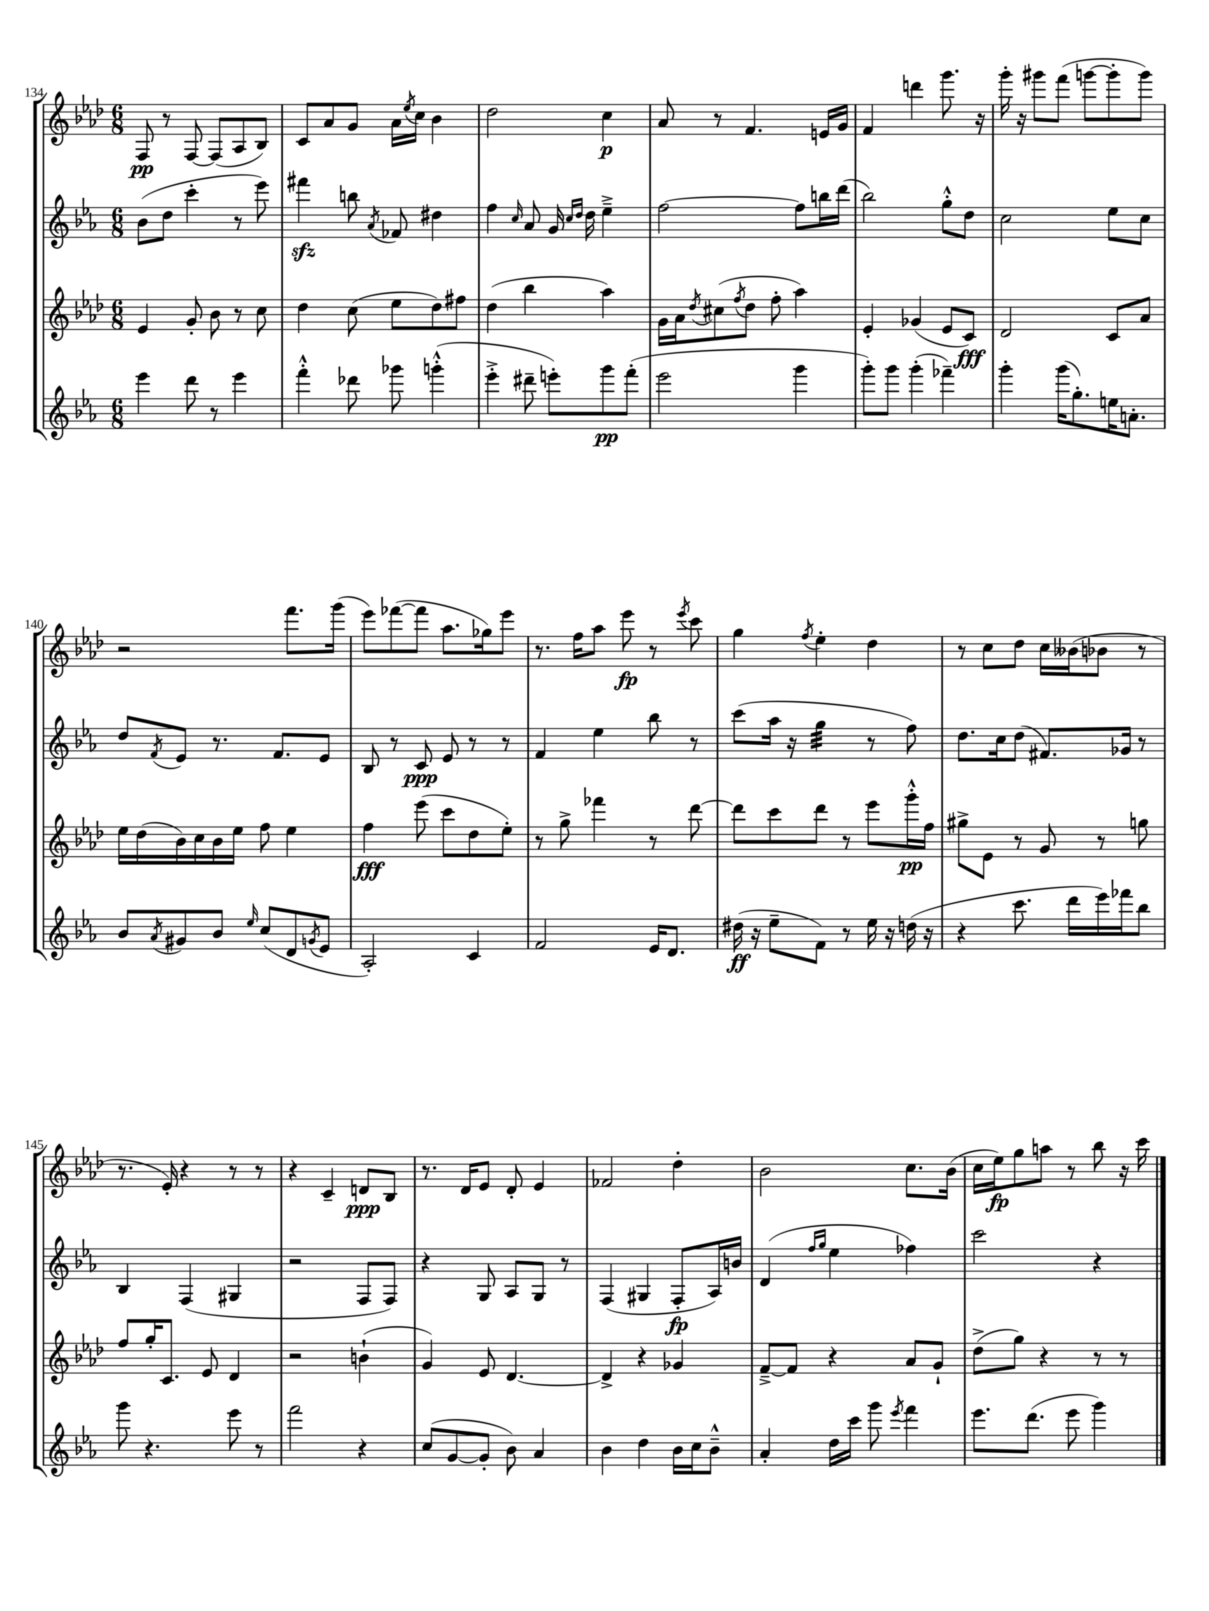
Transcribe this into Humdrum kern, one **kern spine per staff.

**kern	**dynam	**kern	**dynam	**kern	**dynam	**kern	**dynam
*part4	*part4	*part3	*part3	*part2	*part2	*part1	*part1
*staff4	*staff4	*staff3	*staff3	*staff2	*staff2	*staff1	*staff1
*clefG2	*	*clefG2	*	*clefG2	*	*clefG2	*
*k[b-e-a-]	*	*k[b-e-a-d-]	*	*k[b-e-a-]	*	*k[b-e-a-d-]	*
*M6/8	*	*M6/8	*	*M6/8	*	*M6/8	*
=134	=134	=134	=134	=134	=134	=134	=134
4eee-\	.	4e-/	.	(8b-\L	.	8F/	pp
.	.	.	.	8dd\J	.	8r	.
8ddd\	.	8g'/	.	4ccc'\	.	[8F/	.
8r	.	8b-\	.	.	.	(8F/L]	.
4eee-\	.	8r	.	8r	.	8A-/	.
.	.	8cc\	.	8eee-\)	.	8B-/J)	.
=135	=135	=135	=135	=135	=135	=135	=135
4fff'^^\	.	4dd-\	.	4fff#Xzz\	.	8c/L	.
.	.	.	.	.	.	8a-/	.
8ddd-X\	.	(8cc\	.	8bbn\	.	8g/J	.
.	.	.	.	8qa-/	.	.	.
8ggg-X\	.	8ee-\L	.	8f-X/	.	16a-\LL	.
.	.	.	.	.	.	8qee-/	.
.	.	.	.	.	.	16cc\JJ	.
(4gggn'^^\	.	8dd-\)	.	4dd#X\	.	4b-\	.
.	.	8ff#X\J	.	.	.	.	.
=136	=136	=136	=136	=136	=136	=136	=136
4eee-'^\	.	(4dd-\	.	4ff\	.	2dd-\	.
.	.	.	.	16qqcc/	.	.	.
8ddd#X~\	.	4bb-\	.	8a-/	.	.	.
8eeen'\L)	.	.	.	16g/	.	.	.
.	.	.	.	16qqcc/LL	.	.	.
.	.	.	.	16qqdd/JJ	.	.	.
.	.	.	.	16dd\	.	.	.
8ggg\	pp	4aa-\)	.	4ee-~^\	.	4cc\	p
(8fff'\J	.	.	.	.	.	.	.
=137	=137	=137	=137	=137	=137	=137	=137
2eee-\	.	16g\LL	.	[2ff\	.	8a-/	.
.	.	16a-\J	.	.	.	.	.
.	.	8qdd-/	.	.	.	.	.
.	.	(8cc#X\	.	.	.	8r	.
.	.	8qff/	.	.	.	.	.
.	.	8dd-\J	.	.	.	4.f/	.
.	.	8ff'\	.	.	.	.	.
4ggg\	.	4aa-\)	.	8ff\L]	.	.	.
.	.	.	.	16bbn\L	.	16en/LL	.
.	.	.	.	(16ddd\JJ	.	16g/JJ	.
=138	=138	=138	=138	=138	=138	=138	=138
8ggg'\L)	.	4e-'/	.	2bb-\)	.	4f/	.
8ggg\J	.	.	.	.	.	.	.
(4ggg'\	.	(4g-X/	.	.	.	4dddn\	.
4fff-X~\)	.	8e-/L	.	8gg'^^\L	.	8.ggg\	.
.	.	8c/J)	fff	8dd\J	.	.	.
.	.	.	.	.	.	16r	.
=139	=139	=139	=139	=139	=139	=139	=139
4ggg'\	.	2d-/	.	2cc\	.	16ggg'\	.
.	.	.	.	.	.	16r	.
.	.	.	.	.	.	8ggg#X\L	.
(16ggg\KL	.	.	.	.	.	(8fff\J	.
8.gg'\)	.	.	.	.	.	.	.
.	.	.	.	.	.	[8gggn\L	.
16een\K	.	8c/L	.	8ee-\L	.	8ggg'\]	.
8.an'\J	.	.	.	.	.	.	.
.	.	8a-/J	.	8cc\J	.	8ggg\J)	.
!!LO:LB:g=z
=140	=140	=140	=140	=140	=140	=140	=140
8b-/L	.	16ee-\LL	.	8dd/L	.	2r	.
.	.	(16dd-\	.	.	.	.	.
8qa-/	.	.	.	8qf/	.	.	.
8g#X/	.	16b-\)	.	8e-/J	.	.	.
.	.	16cc\	.	.	.	.	.
8b-/J	.	16b-\	.	8.r	.	.	.
.	.	16ee-\JJ	.	.	.	.	.
16qqee-/	.	.	.	.	.	.	.
(8cc/L	.	8ff\	.	.	.	.	.
.	.	.	.	8.f/L	.	.	.
8d/	.	4ee-\	.	.	.	8.fff\L	.
8qgn/	.	.	.	.	.	.	.
8e-/J	.	.	.	8e-/J	.	.	.
.	.	.	.	.	.	(16ggg\Jk	.
=141	=141	=141	=141	=141	=141	=141	=141
2A-'/)	.	4ff\	fff	8B-/	.	8eee-\L)	.
.	.	.	.	8r	.	([8fff-X\	.
.	.	(8eee-\	.	8c/	ppp	8fff-\J]	.
.	.	8ccc\L	.	8e-/	.	8.aa-\L	.
4c/	.	8dd-\	.	8r	.	.	.
.	.	.	.	.	.	16gg-X\k)	.
.	.	8ee-'\J)	.	8r	.	8eee-\J	.
=142	=142	=142	=142	=142	=142	=142	=142
2f/	.	8r	.	4f/	.	8.r	.
.	.	8gg^\	.	.	.	.	.
.	.	.	.	.	.	16ff\KL	.
.	.	4fff-X\	.	4ee-\	.	8aa-\J	.
.	.	.	.	.	.	8eee-\	fp
16e-/KL	.	8r	.	8bb-\	.	8r	.
8.d/J	.	.	.	.	.	.	.
.	.	.	.	.	.	8qeee-/	.
.	.	[8ddd-\	.	8r	.	8ccc\	.
=143	=143	=143	=143	=143	=143	=143	=143
(16dd#X\	ff	8ddd-\L]	.	(8ccc\L	.	4gg\	.
16r	.	.	.	.	.	.	.
8ee-~\L	.	8ccc\	.	16aa-\Jk	.	.	.
.	.	.	.	16r	.	.	.
.	.	.	.	.	.	8qff/	.
*	*	*	*	*tremolo	*	*	*
8f\J)	.	8ddd-\J	.	32gg\LLL	.	4ee-'\	.
.	.	.	.	32gg\	.	.	.
.	.	.	.	32gg\	.	.	.
.	.	.	.	32gg\	.	.	.
8r	.	8r	.	32gg\	.	.	.
.	.	.	.	32gg\	.	.	.
.	.	.	.	32gg\	.	.	.
.	.	.	.	32gg\JJJ	.	.	.
*	*	*	*	*Xtremolo	*	*	*
16ee-\	.	8eee-\L	.	8r	.	4dd-\	.
16r	.	.	.	.	.	.	.
(16ddn\	.	16ggg'^^\L	pp	8ff\)	.	.	.
16r	.	16ff\JJ	.	.	.	.	.
=144	=144	=144	=144	=144	=144	=144	=144
4r	.	8gg#X^\L	.	8.dd\L	.	8r	.
.	.	8e-\J	.	.	.	8cc\L	.
.	.	.	.	16cc\k	.	.	.
8.ccc\	.	8r	.	(8dd\J	.	8dd-\J	.
.	.	8g/	.	8.f#X/L)	.	16cc\LL	.
16ddd\LL	.	.	.	.	.	(16b--X\J	.
16eee-\)	.	8r	.	.	.	8b-X\J	.
16fff-X\J	.	.	.	16g-X/Jk	.	.	.
8bb-\J	.	8ggn\	.	8r	.	8r	.
!!LO:LB:g=z
=145	=145	=145	=145	=145	=145	=145	=145
8ggg\	.	8ff/L	.	4B-/	.	8.r	.
4.r	.	16gg'/K	.	.	.	.	.
.	.	8.c/J	.	.	.	16e-'/)	.
.	.	.	.	(4F/	.	4r	.
.	.	8e-/	.	.	.	.	.
8eee-\	.	4d-/	.	4G#X/	.	8r	.
8r	.	.	.	.	.	8r	.
=146	=146	=146	=146	=146	=146	=146	=146
2fff\	.	2r	.	2r	.	4r	.
.	.	.	.	.	.	4c~/	.
4r	.	(4bn`\	.	8F/L	.	8dn/L	ppp
.	.	.	.	8F/J)	.	8B-/J	.
=147	=147	=147	=147	=147	=147	=147	=147
(8cc/L	.	4g/)	.	4r	.	8.r	.
[8g/	.	.	.	.	.	.	.
.	.	.	.	.	.	16d-/KL	.
8g'/J]	.	8e-/	.	8G/	.	8e-/J	.
8b-\)	.	[4.d-/	.	8A-/L	.	8d-'/	.
4a-/	.	.	.	8G/J	.	4e-/	.
.	.	.	.	8r	.	.	.
=148	=148	=148	=148	=148	=148	=148	=148
4b-\	.	4d-^/]	.	(4F/	.	2f-X/	.
4dd\	.	4r	.	4G#X/	.	.	.
16b-\LL	.	4g-X/	.	8F'/L	fp	4dd-'\	.
16cc\J	.	.	.	.	.	.	.
8b-~^^\J	.	.	.	16A-/L)	.	.	.
.	.	.	.	16bn/JJ	.	.	.
=149	=149	=149	=149	=149	=149	=149	=149
4a-'/	.	[8f~^/L	.	(4d/	.	2b-\	.
.	.	8f/J]	.	.	.	.	.
.	.	.	.	16qqff/LL	.	.	.
.	.	.	.	16qqgg/JJ	.	.	.
16dd\LL	.	4r	.	4ee-\	.	.	.
16ccc\JJ	.	.	.	.	.	.	.
8ggg\	.	.	.	.	.	.	.
8qeee-/	.	.	.	.	.	.	.
4fff\	.	8a-/L	.	4ff-X\)	.	8.cc\L	.
.	.	8g`/J	.	.	.	.	.
.	.	.	.	.	.	(16b-\Jk	.
=150	=150	=150	=150	=150	=150	=150	=150
8.eee-\L	.	(8dd-^\L	.	2ccc\	.	16cc\LL	.
.	.	.	.	.	.	16ee-\J)	fp
.	.	8gg\J)	.	.	.	8gg\	.
(8.ddd\J	.	.	.	.	.	.	.
.	.	4r	.	.	.	8aan\J	.
8eee-\	.	.	.	.	.	8r	.
4ggg\)	.	8r	.	4r	.	8bb-\	.
.	.	8r	.	.	.	16r	.
.	.	.	.	.	.	16ccc\	.
==	==	==	==	==	==	==	==
*-	*-	*-	*-	*-	*-	*-	*-
